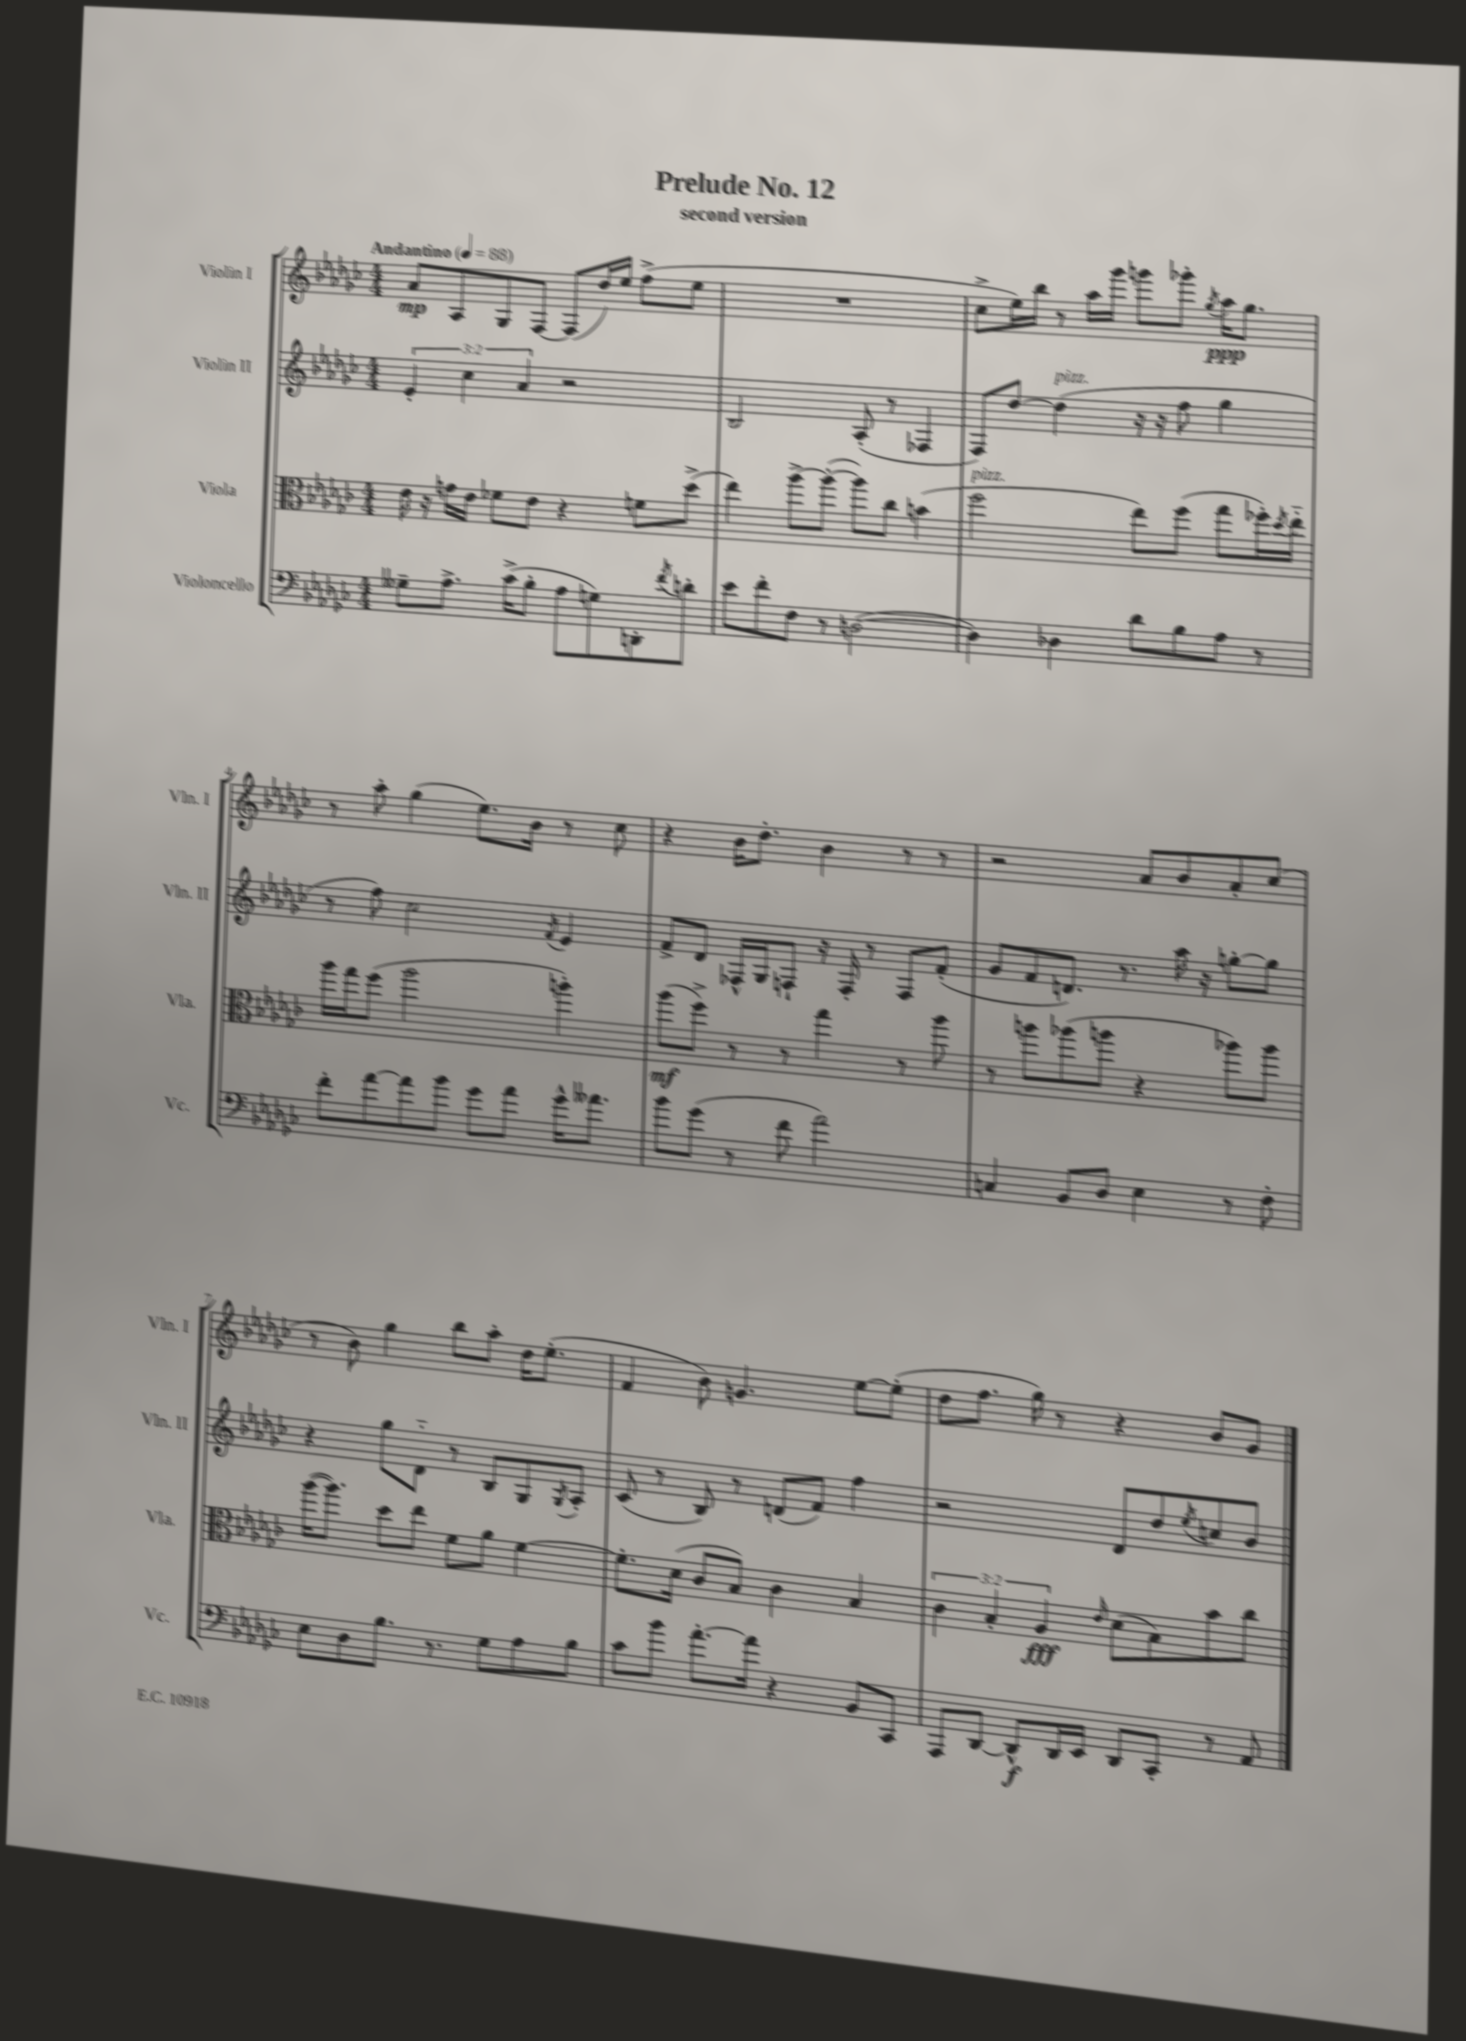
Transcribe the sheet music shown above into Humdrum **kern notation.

**kern	**kern	**kern	**kern
*staff4	*staff3	*staff2	*staff1
*clefF4	*clefC3	*clefG2	*clefG2
*k[b-e-a-d-g-c-]	*k[b-e-a-d-g-c-]	*k[b-e-a-d-g-c-]	*k[b-e-a-d-g-c-]
*M4/4	*M4/4	*M4/4	*M4/4
*MM88	*MM88	*MM88	*MM88
8G--~	16e-	6e-'	8a-
.	16r	.	.
8.A-^	16g	.	8A-
.	.	6cc-	.
.	16e-	.	.
.	8f-	.	8G-
(16c-^	.	.	.
.	.	6a-	.
8B-'	8e-	.	[8F
8A-	4r	2r	(8F]
8G)	.	.	16dd-)
.	.	.	16ee-
8DD'	8f	.	(8ff^
8qf	.	.	.
8d'	(8dd-^	.	8ee-
=	=	=	=
8e-	4ee-)	2B-	1r
8f'	.	.	.
8F	[8aa-^	.	.
8r	(8aa-'_	.	.
([2D	8aa-])	(8A-'	.
.	8cc-	8r	.
.	(4b	4F-	.
=	=	=	=
4D])	2ff	8F)	8cc-^
.	.	[8dd-	16ee-)
.	.	.	16bb-
4D-	.	(4dd-]	8r
.	.	.	16aa-
.	.	.	16ggg-
8d-	8ee-)	16r	8ggg
.	.	16r	.
8B-	(8ff	8ff	8ggg-'
.	.	.	8qgg-
8A-	8gg-	4gg-	16aa-
.	.	.	8.gg-
8r	16ff-')	.	.
.	8qdd-	.	.
.	16ee-'~	.	.
=	=	=	=
8f'	16aa-	8r	8r
.	16gg-	.	.
[8a-	(8ff	8ff)	8aa-'
8a-]	2aa-	2cc-	(4gg-
8b-	.	.	.
8g-	.	.	8.ee-)
8a-	.	.	.
.	.	.	16b-
.	.	8qf	.
16g-^^	4aa')	4e-	8r
8.a--	.	.	.
.	.	.	8cc-
=	=	=	=
8b-	(8aa-	8f^	4r
(8g-	8ff^)	8d-	.
8r	8r	16F-^^	16b-
.	.	16G-	8.dd-'
8f	8r	8F`	.
2a-)	4gg-	16r	4b-
.	.	16F'	.
.	.	8r	.
.	8r	8F	8r
.	8aa-	(8f'	8r
=	=	=	=
4C	8r	8g-	2r
.	8aa	8f	.
8BB-	(8aa-	8.d)	.
8D-	8aa	.	.
.	.	8.r	.
4E-	4r	.	8a-
.	.	16aa-	8b-
.	.	16r	.
8r	8aa-)	[8gg'	8a-'
8F'	8aa-	8gg]	(8cc-
=	=	=	=
8E-	([16aa-	4r	8r
.	8.aa-])	.	.
8D-	.	.	8b-)
8.B-	8dd-	8gg-	4gg-
.	8ee-	8d-'~	.
8.r	.	.	.
.	8f	8r	8bb-
8G-	8a-	8B-	8aa-'
8A-	[4f	8G-	16dd-
.	.	.	(8.ee-'
.	.	8qG-	.
8B-	.	8A-'	.
=	=	=	=
8c-	8.f']	(8c-	4f
8b-	.	8r	.
.	(16d-	.	.
[8.a-'	8c-	8B-)	8b-)
.	8B-)	8r	4.g
16a-]	.	.	.
4r	4c-	(8d	.
.	.	8f)	.
8BB-	4B-	4ff	[8ee-
8CC-	.	.	(8ee-']
=	=	=	=
8AAA-	6c-	2r	8dd-
[8DD-	.	.	8.ff
.	6B-'	.	.
8DD-^^]	.	.	.
.	.	.	16gg-)
.	6A-	.	.
16DD-	.	.	8r
16EE-	.	.	.
.	16qqe-	.	.
8DD-	(8d-	8d-	4r
8CC-'	8B-)	8dd-	.
.	.	8qee-	.
8r	8b-	8cc	8b-
8AA-	8cc-	8b-	8g-
==	==	==	==
*-	*-	*-	*-
